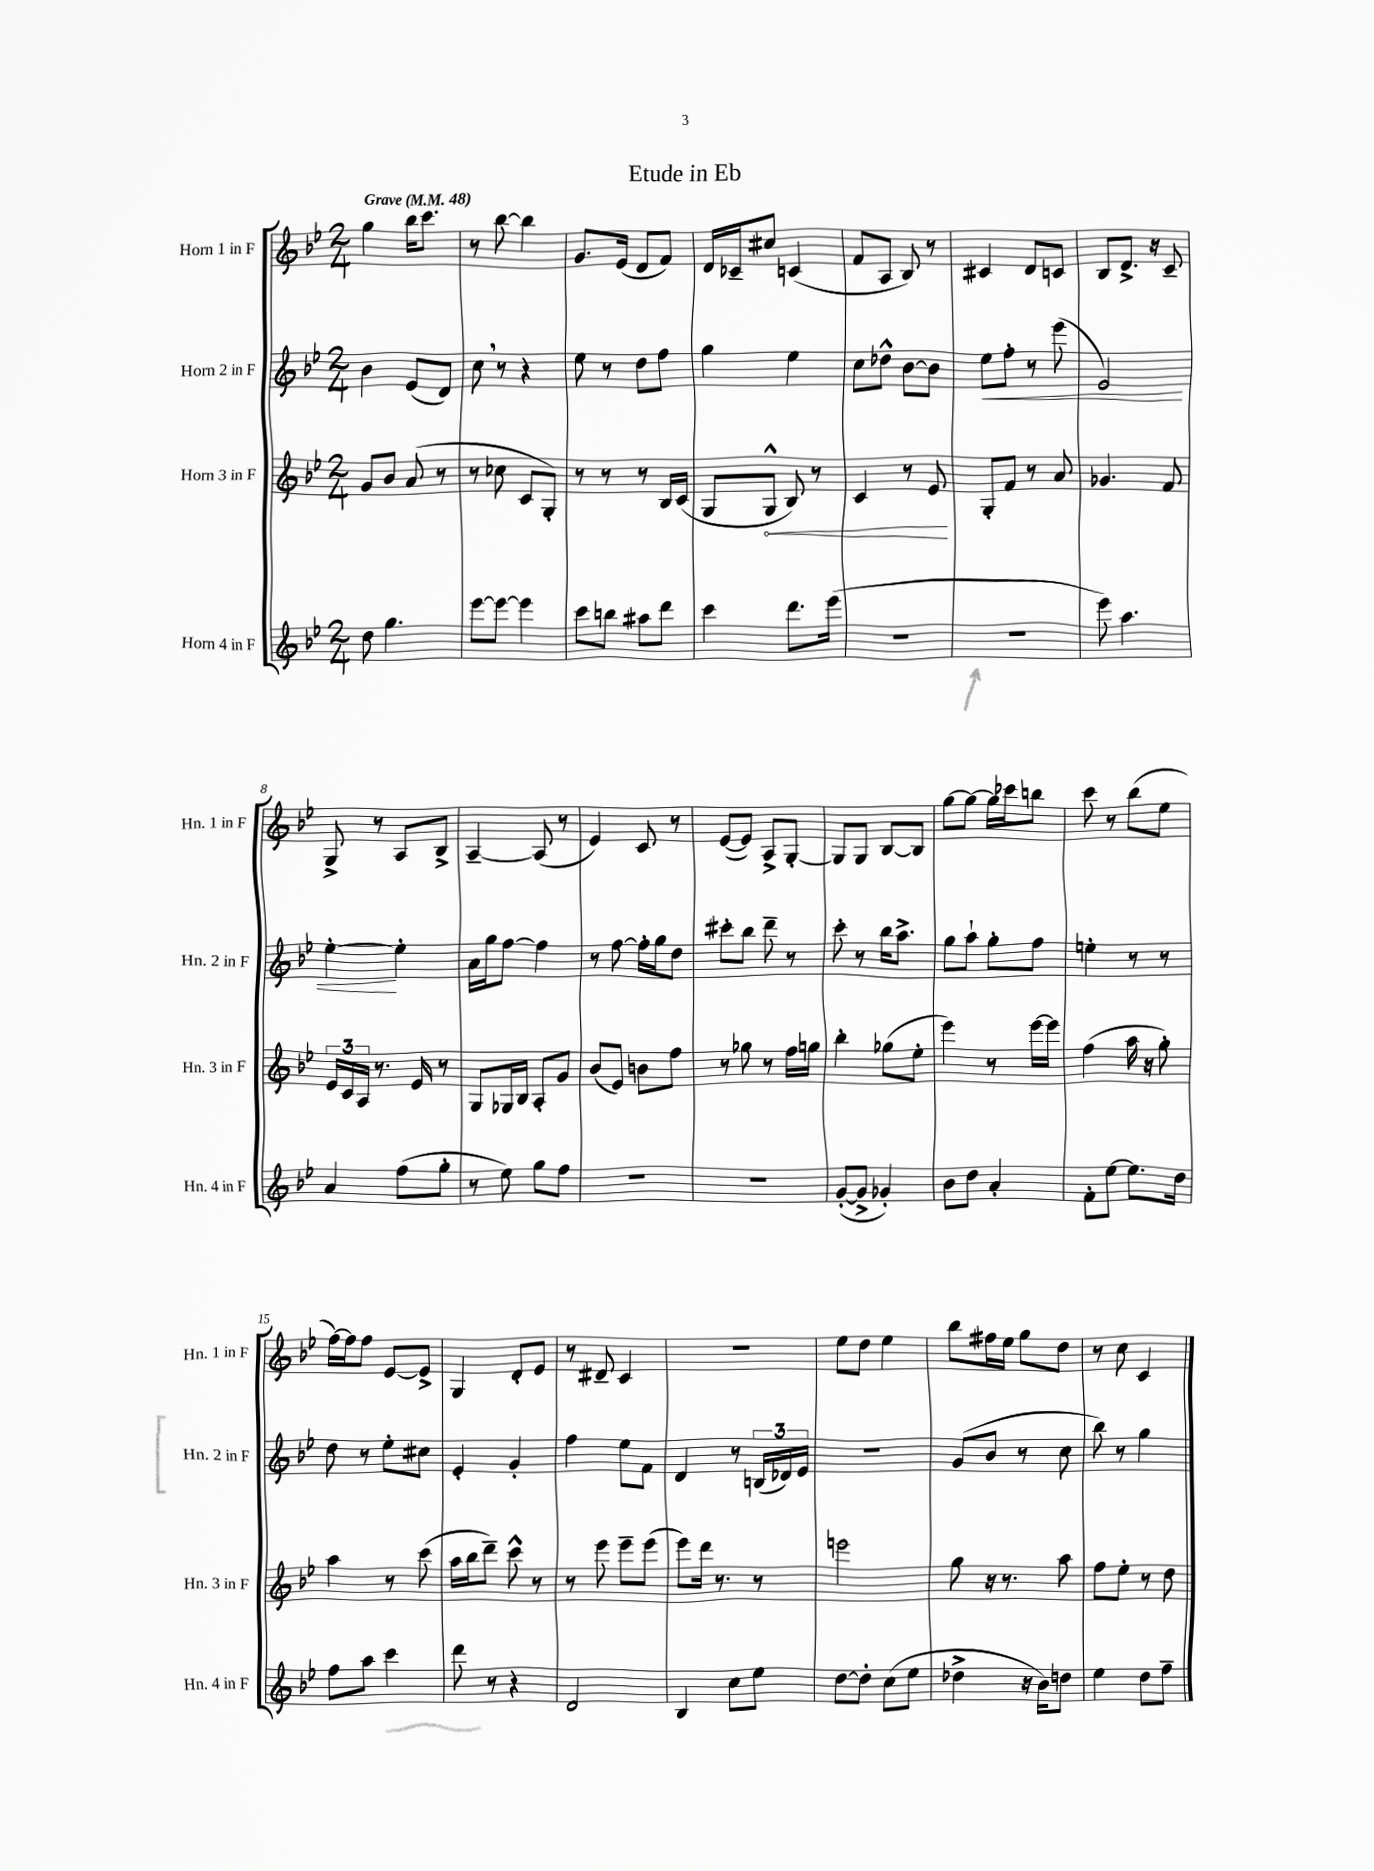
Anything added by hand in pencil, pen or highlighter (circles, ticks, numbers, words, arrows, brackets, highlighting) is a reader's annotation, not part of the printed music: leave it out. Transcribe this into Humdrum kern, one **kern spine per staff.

**kern	**kern	**dynam	**kern	**dynam	**kern
*part4	*part3	*part3	*part2	*part2	*part1
*staff4	*staff3	*staff3	*staff2	*staff2	*staff1
*I"Horn 4 in F	*I"Horn 3 in F	*	*I"Horn 2 in F	*	*I"Horn 1 in F
*I'Hn. 4 in F	*I'Hn. 3 in F	*	*I'Hn. 2 in F	*	*I'Hn. 1 in F
*clefG2	*clefG2	*	*clefG2	*	*clefG2
*k[b-e-]	*k[b-e-]	*	*k[b-e-]	*	*k[b-e-]
*M2/4	*M2/4	*	*M2/4	*	*M2/4
*MM48	*MM48	*	*MM48	*	*MM48
=1	=1	=1	=1	=1	=1
!	!	!	!	!	!LO:TX:a:B:t=Grave
8dd\	8g/L	.	4b-\	.	4gg\
4.gg\	8b-/J	.	.	.	.
.	(8a/	.	(8e-/L	.	16bb-\KL
.	.	.	.	.	8.ccc\J
.	8r	.	8d/J)	.	.
=2	=2	=2	=2	=2	=2
[8eee-\L	8r	.	8cc,\	.	8r
8eee-\J_	8cc-X\	.	8r	.	[8bb-\
4eee-\]	8c/L	.	4r	.	4bb-\]
.	8G'/J)	.	.	.	.
=3	=3	=3	=3	=3	=3
8ccc\L	8r	.	8ee-\	.	8.g/L
8bbn\J	8r	.	8r	.	.
.	.	.	.	.	(16e-/Jk
8aa#X\L	8r	.	8dd\L	.	8d/L
8ddd\J	16B-/LL	.	8ff\J	.	8f/J)
.	(16c/JJ	.	.	.	.
=4	=4	=4	=4	=4	=4
4ccc\	8G/L	.	4gg\	.	16d/LL
.	.	.	.	.	16c-X~/J
!	!	!LO:HP:b	!	!	!
.	8G^^/J	<	.	.	8cc#X/J
8.ddd\L	8B-/)	.	4ee-\	.	(4cn/
.	8r	.	.	.	.
(16eee-\Jk	.	.	.	.	.
=5	=5	=5	=5	=5	=5
2r	4c/	.	8cc\L	.	8f/L
.	.	.	8dd-X^^\J	.	8A/J
.	8r	.	[8b-\L	.	8B-/)
.	8e-/	.	8b-\J]	.	8r
.	.	[	.	.	.
=6	=6	=6	=6	=6	=6
!	!	!	!	!LO:HP:b	!
2r	8G'/L	.	8ee-\L	<	4c#X/
.	8f/J	.	8ff'\J	.	.
.	8r	.	8r	.	8d/L
.	8a/	.	(8eee-\	.	8cn/J
=7	=7	=7	=7	=7	=7
8eee-\)	4.g-X/	.	2e-/)	.	8B-/L
4.aa\	.	.	.	.	8.d^/J
.	.	.	.	.	16r
.	8f/	.	.	.	8c~/
!!LO:LB:g=z
=8	=8	=8	=8	=8	=8
4a/	24e-/LL	.	[4ee-'\	.	8G^/
.	24c/	.	.	.	.
.	24A/JJ	.	.	.	.
.	8.r	.	.	.	8r
(8ff\L	.	.	4ee-'\]	[	8A/L
.	16e-/	.	.	.	.
8gg'\J	8r	.	.	.	8B-^/J
=9	=9	=9	=9	=9	=9
8r	8G/L	.	16a\LL	.	[4A~/
.	.	.	16gg\J	.	.
8ee-\)	16G-X/L	.	[8ff\J	.	.
.	16B-/JJ	.	.	.	.
8gg\L	8A'/L	.	4ff\]	.	(8A/]
8ff\J	8g/J	.	.	.	8r
=10	=10	=10	=10	=10	=10
2r	(8b-/L	.	8r	.	4e-/)
.	8e-/J)	.	[8ff\	.	.
.	8bn\L	.	16ff'\LL]	.	8c/
.	.	.	16gg\J	.	.
.	8ff\J	.	8dd\J	.	8r
=11	=11	=11	=11	=11	=11
2r	8r	.	8ccc#X'\L	.	([8e-/L
.	8gg-X\	.	8bb-\J	.	8e-/J])
.	8r	.	8ddd~\	.	8A^/L
.	16ff\LL	.	8r	.	[8G'/J
.	16ggn\JJ	.	.	.	.
=12	=12	=12	=12	=12	=12
([8g'/L	4bb-'\	.	8ccc'\	.	8G/L]
8g^/J]	.	.	8r	.	8G/J
4g-X'/)	(8gg-X\L	.	16bb-\KL	.	[8B-/L
.	.	.	8.aa^\J	.	.
.	8ee-'\J	.	.	.	8B-/J]
=13	=13	=13	=13	=13	=13
8b-\L	4eee-\)	.	8gg\L	.	[8gg\L
8dd\J	.	.	8aa`\J	.	8gg\J_
4a'/	8r	.	8gg'\L	.	16gg\LL]
.	.	.	.	.	16ccc-X\J
.	[16eee-\LL	.	8ff\J	.	8bbn\J
.	16eee-\JJ]	.	.	.	.
=14	=14	=14	=14	=14	=14
8f'\L	(4ff\	.	4een'\	.	8ccc\
[8ee-\J	.	.	.	.	8r
8.ee-\L]	16aa\	.	8r	.	(8bb-\L
.	16r	.	.	.	.
.	8gg'\)	.	8r	.	8ee-\J
16dd\Jk	.	.	.	.	.
!!LO:LB:g=z
=15	=15	=15	=15	=15	=15
8ff\L	4aa\	.	8dd\	.	[16ff\LL)
.	.	.	.	.	16ff\J]
8aa\J	.	.	8r	.	8ff\J
4ccc\	8r	.	8ee-'\L	.	[8e-/L
.	(8ccc\	.	8cc#X\J	.	8e-^/J]
=16	=16	=16	=16	=16	=16
8ddd\	16aa\LL	.	4e-'/	.	4G/
.	16bb-\J	.	.	.	.
8r	8ddd~\J)	.	.	.	.
4r	8ccc^^\	.	4g'/	.	8d'/L
.	8r	.	.	.	8e-/J
=17	=17	=17	=17	=17	=17
2d/	8r	.	4ff\	.	8r
.	8eee-\	.	.	.	8d#X~/
.	8eee-~\L	.	8ee-\L	.	4c/
.	(8eee-\J	.	8f\J	.	.
=18	=18	=18	=18	=18	=18
4B-/	8eee-\L)	.	4d/	.	2r
.	16ddd\Jk	.	.	.	.
.	8.r	.	.	.	.
8cc\L	.	.	8r	.	.
8ee-\J	8r	.	(24Bn/LL	.	.
.	.	.	24d-X/)	.	.
.	.	.	24e-/JJ	.	.
=19	=19	=19	=19	=19	=19
[8dd\L	2eeen\	.	2r	.	8ee-\L
8dd'\J]	.	.	.	.	8dd\J
(8cc\L	.	.	.	.	4ee-\
8ee-\J	.	.	.	.	.
=20	=20	=20	=20	=20	=20
4dd-X^\	8gg\	.	(8g/L	.	8bb-\L
.	16r	.	8b-/J	.	16ff#X\L
.	8.r	.	.	.	16ee-\JJ
16r	.	.	8r	.	8gg\L
16b-\KL)	.	.	.	.	.
8ddn\J	8aa\	.	8cc\	.	8dd\J
=21	=21	=21	=21	=21	=21
4ee-\	8ff\L	.	8bb-\)	.	8r
.	8ee-'\J	.	8r	.	8cc\
8dd\L	8r	.	4gg\	.	4c/
8ff~\J	8dd\	.	.	.	.
==	==	==	==	==	==
*-	*-	*-	*-	*-	*-
